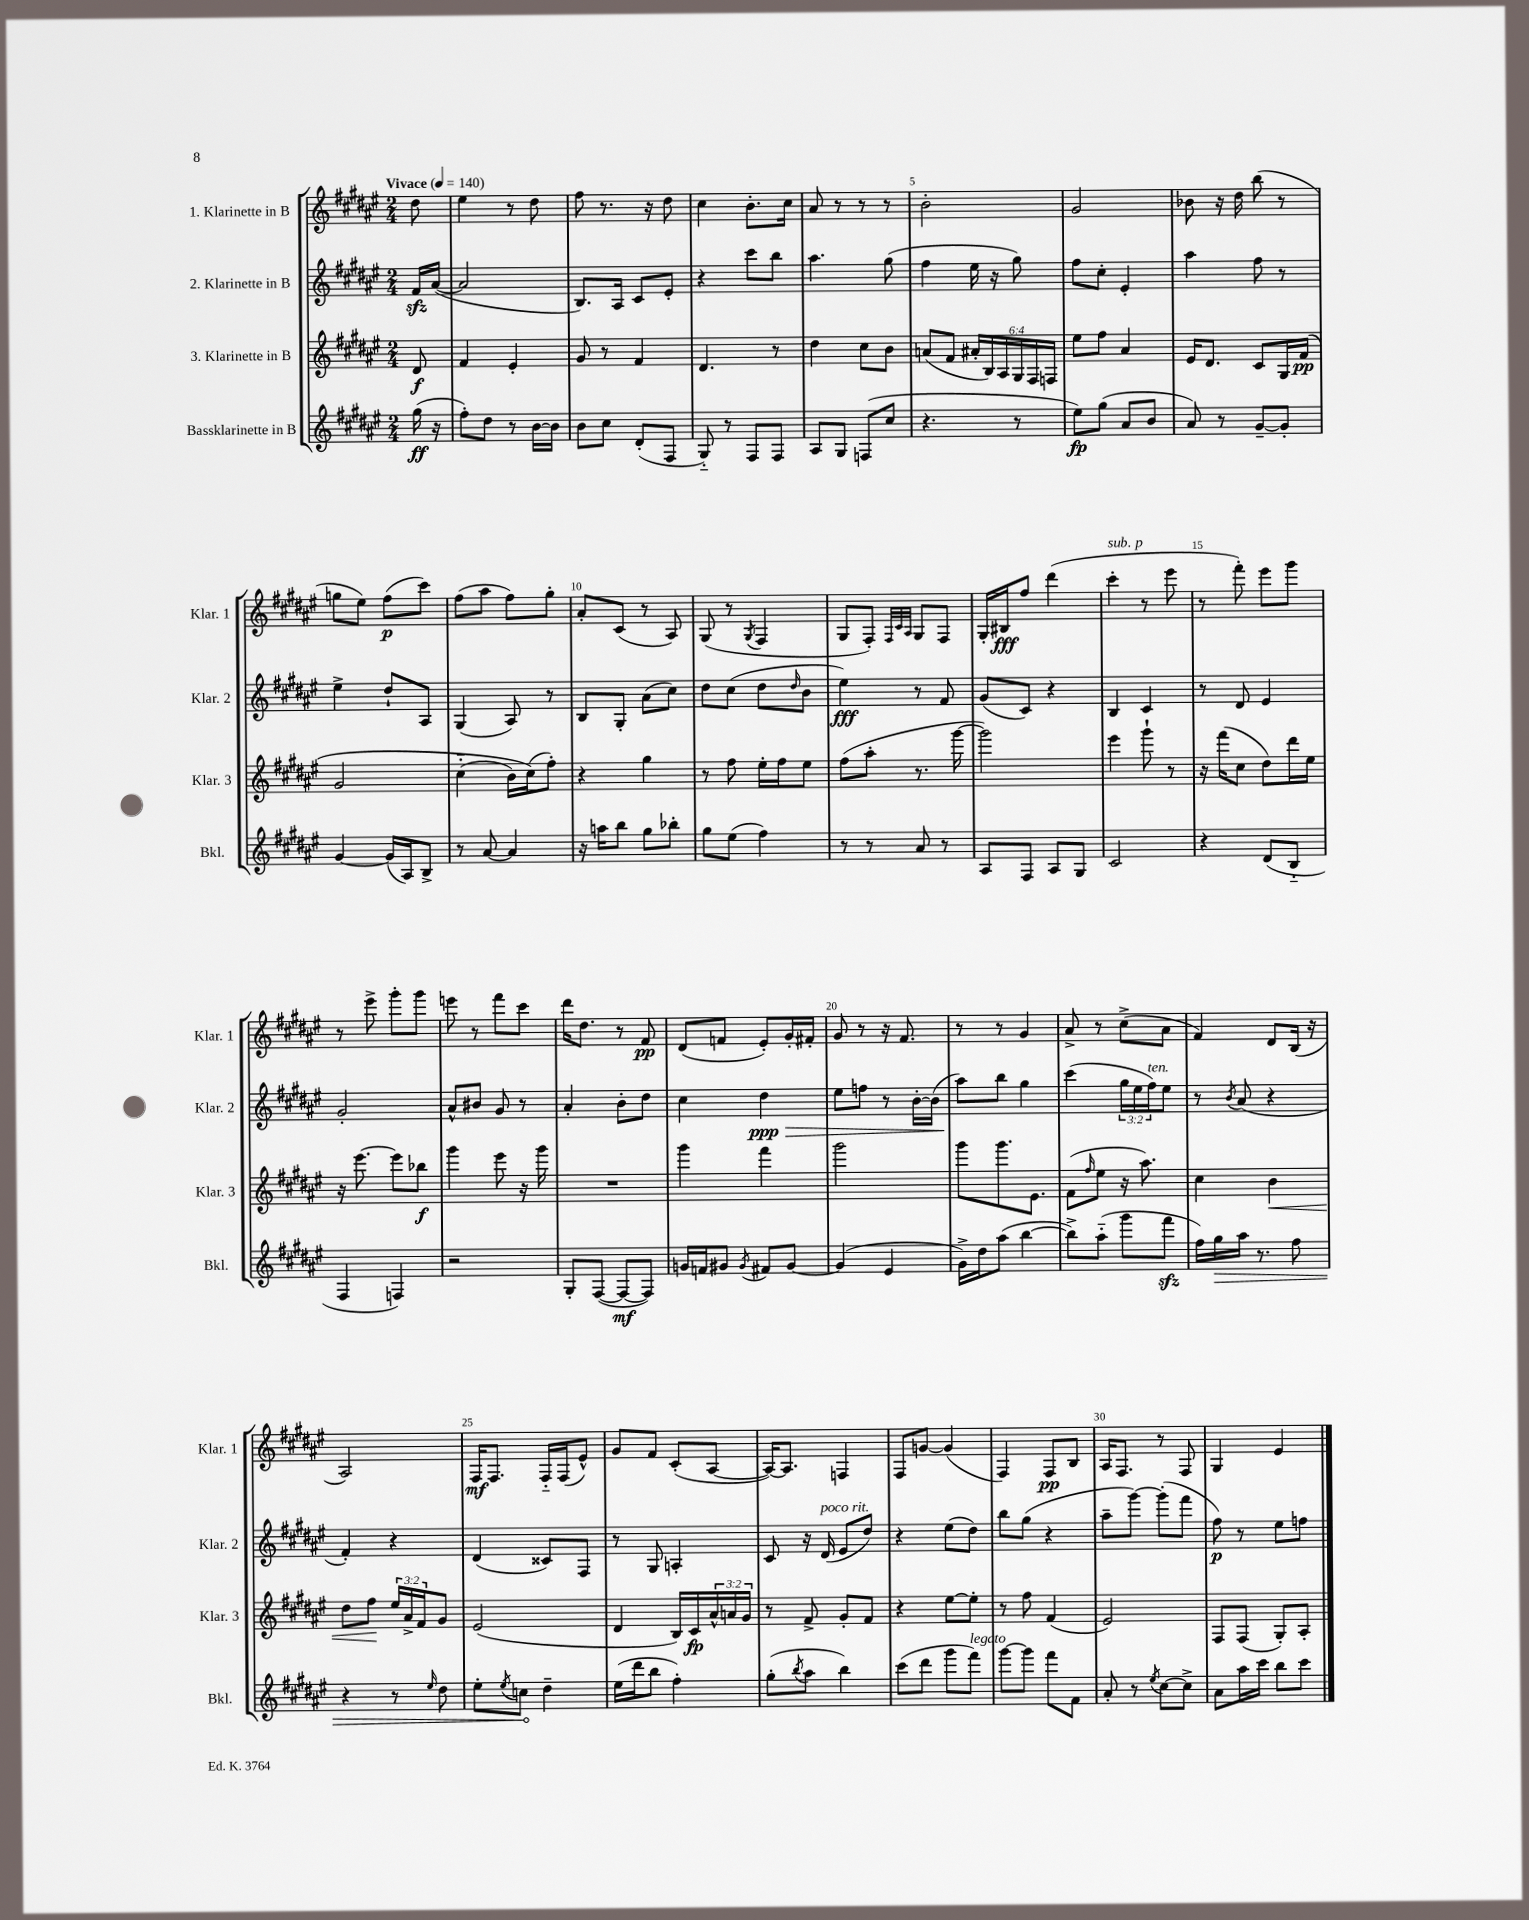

**kern	**kern	**kern	**kern
*staff4	*staff3	*staff2	*staff1
*clefG2	*clefG2	*clefG2	*clefG2
*k[f#c#g#d#a#e#]	*k[f#c#g#d#a#e#]	*k[f#c#g#d#a#e#]	*k[f#c#g#d#a#e#]
*M2/4	*M2/4	*M2/4	*M2/4
*MM140	*MM140	*MM140	*MM140
(16gg#	8d#	16f#	8dd#
16r	.	([16a#	.
=	=	=	=
8ff#')	4f#	2a#]	4ee#
8dd#	.	.	.
8r	4e#'	.	8r
[16b	.	.	8dd#
16b]	.	.	.
=	=	=	=
8b	8g#	8.B)	8ff#
8cc#	8r	.	8.r
.	.	16A#	.
(8d#'	4f#	8c#	.
.	.	.	16r
8F#	.	8e#'	8dd#
=	=	=	=
8G#'~)	4.d#	4r	4cc#
8r	.	.	.
8F#	.	8ccc#	8.b'
8F#	8r	8bb	.
.	.	.	16cc#
=	=	=	=
8A#	4dd#	4.aa#	8a#
8G#	.	.	8r
(8F	8cc#	.	8r
8cc#	8b	(8gg#	8r
=	=	=	=
4.r	(8a	4ff#	2b'
.	8f#	.	.
.	24a#'	16ee#	.
.	24B)	.	.
.	.	16r	.
.	24A#	.	.
8r	24G#	8gg#)	.
.	24F#	.	.
.	24F	.	.
=	=	=	=
8ee#)	8ee#	8ff#	2g#
(8gg#	8ff#	8cc#'	.
8a#	4a#	4e#'	.
8b	.	.	.
=	=	=	=
8a#)	16e#	4aa#	8b-
.	8.d#	.	.
8r	.	.	16r
.	.	.	16dd#
[8g#~	8c#	8ff#	(8bb
8g#']	16G#	8r	8r
.	&(16f#	.	.
=	=	=	=
[4g#	2g#	4ee#^	8gg
.	.	.	8ee#)
(16g#]	.	8dd#`	(8ff#
16A#)	.	.	.
8B^	.	8A#	8ccc#)
=	=	=	=
8r	(4cc#'~	(4G#	(8ff#
[8a#	.	.	8aa#
4a#]	16b)	8A#)	8ff#)
.	(16cc#&)	.	.
.	8ff#')	8r	8gg#'
=	=	=	=
16r	4r	8B	8a#'
16aa	.	.	.
8bb	.	8G#'	(8c#
8gg#	4gg#	(8a#	8r
8bb-'	.	8cc#)	8A#)
=	=	=	=
8gg#	8r	8dd#	(8G#
(8ee#	8ff#	(8cc#	8r
.	.	.	8qG#
4ff#)	16ee#'	8dd#	4F#
.	16ff#	.	.
.	.	16qqdd#	.
.	8ee#	8b	.
=	=	=	=
8r	(8ff#	4ee#)	8G#
8r	8aa#'	.	8F#')
.	.	.	32qqF#
.	.	.	32qqc#
.	.	.	32qqA#
8a#	8.r	8r	8G#
8r	.	8f#	8F#
.	[16ggg#	.	.
=	=	=	=
8A#	2ggg#])	(8g#	16G#'
.	.	.	16B#
8F#	.	8c#)	8ff#
8A#	.	4r	(4ddd#
8G#	.	.	.
=	=	=	=
2c#	4eee#	4B	4ccc#'
.	8ggg#`	4c#	8r
.	8r	.	8eee#
=	=	=	=
4r	16r	8r	8r
.	(16fff#	.	.
.	8cc#	8d#	8fff#')
(8d#	8dd#)	4e#	8eee#
8B'~	16ddd#	.	8ggg#
.	16ee#	.	.
=	=	=	=
4F#	16r	2g#'	8r
.	[8.eee#	.	.
.	.	.	8eee#^
4F)	8eee#]	.	8ggg#'
.	8bb-	.	8ggg#
=	=	=	=
2r	4ggg#	8a#^^	8eee
.	.	8b#	8r
.	8eee#	8g#	8fff#
.	16r	8r	8ccc#
.	16ggg#	.	.
=	=	=	=
8G#'	2r	4a#'	16ddd#
.	.	.	8.dd#
([8F#	.	.	.
8F#_	.	8b'	8r
8F#])	.	8dd#	8f#
=	=	=	=
16g	4ggg#	4cc#	(8d#
16f	.	.	.
8g#	.	.	8f
8qg#	.	.	.
8f#	4fff#	4dd#	8e#')
[8g#	.	.	16g#'
.	.	.	16f#'
=	=	=	=
(4g#]	2ggg#	8ee#	8g#
.	.	8ff	8r
4e#	.	8r	16r
.	.	.	8.f#
.	.	[16b'	.
.	.	(16b]	.
=	=	=	=
16g#^)	8ggg#	8aa#)	8r
16dd#	.	.	.
(8aa#	8.ggg#	8bb	8r
[4bb	.	4gg#	4g#
.	8.e#	.	.
=	=	=	=
8bb^])	(8f#	(4ccc#	8a#^
.	16qqff#	.	.
(8aa#'~	8ee#	.	8r
8ggg#	16r	24gg#	(8cc#^
.	.	24ee#	.
.	8.aa#)	.	.
.	.	24ff#)	.
8fff#	.	8ee#	8a#
=	=	=	=
16ff#)	4cc#	8r	4f#)
16gg#	.	.	.
.	.	8qb	.
16aa#	.	(8a#	.
8.r	.	.	.
.	4b	4r	8d#
8ff#	.	.	(16B
.	.	.	16r
=	=	=	=
4r	8dd#	4f#')	2A#)
.	8ff#	.	.
8r	24ee#	4r	.
.	24a#^	.	.
.	24f#	.	.
16qqee#	.	.	.
8dd#	8g#	.	.
=	=	=	=
8ee#'	(2e#	(4d#	16F#
.	.	.	8.F#
8qee#	.	.	.
8cc	.	.	.
4dd#~	.	8c##)	16F#'~
.	.	.	(16F#
.	.	8F#	8e#^^)
=	=	=	=
(16ee#	4d#	8r	8g#
16ddd#	.	.	.
8bb	.	8G#	8f#
4ff#')	16B)	4A'	(8c#'
.	16c#	.	.
.	24a#^^	.	[8A#
.	24a	.	.
.	24g#	.	.
=	=	=	=
(8gg#'	8r	8c#	16A#_)
.	.	.	8.A#]
8qbb	.	.	.
8aa#	8f#^	16r	.
.	.	(16d#	.
4bb)	8g#'	8e#	4F
.	8f#	8dd#)	.
=	=	=	=
(8ccc#	4r	4r	8F#
8ddd#	.	.	[8g
8ggg#	[8ee#	(8ee#	(4g]
8fff#)	8ee#']	8dd#)	.
=	=	=	=
[8ggg#	8r	8bb	4F#)
8ggg#]	8ff#	(8gg#	.
8fff#	(4f#	4r	8F#
8f#	.	.	8B
=	=	=	=
8a#'	2e#)	8aa#~	16A#
.	.	.	8.F#
8r	.	[8ggg#)	.
8qee#	.	.	.
[8cc#	.	(8ggg#']	8r
8cc#^]	.	8fff#	8F#
=	=	=	=
8a#	8F#	8ff#)	4G#
16aa#	(8F#	8r	.
16ccc#	.	.	.
8bb	8G#')	8ee#	4e#
8ccc#	8A#'	8ff	.
==	==	==	==
*-	*-	*-	*-
